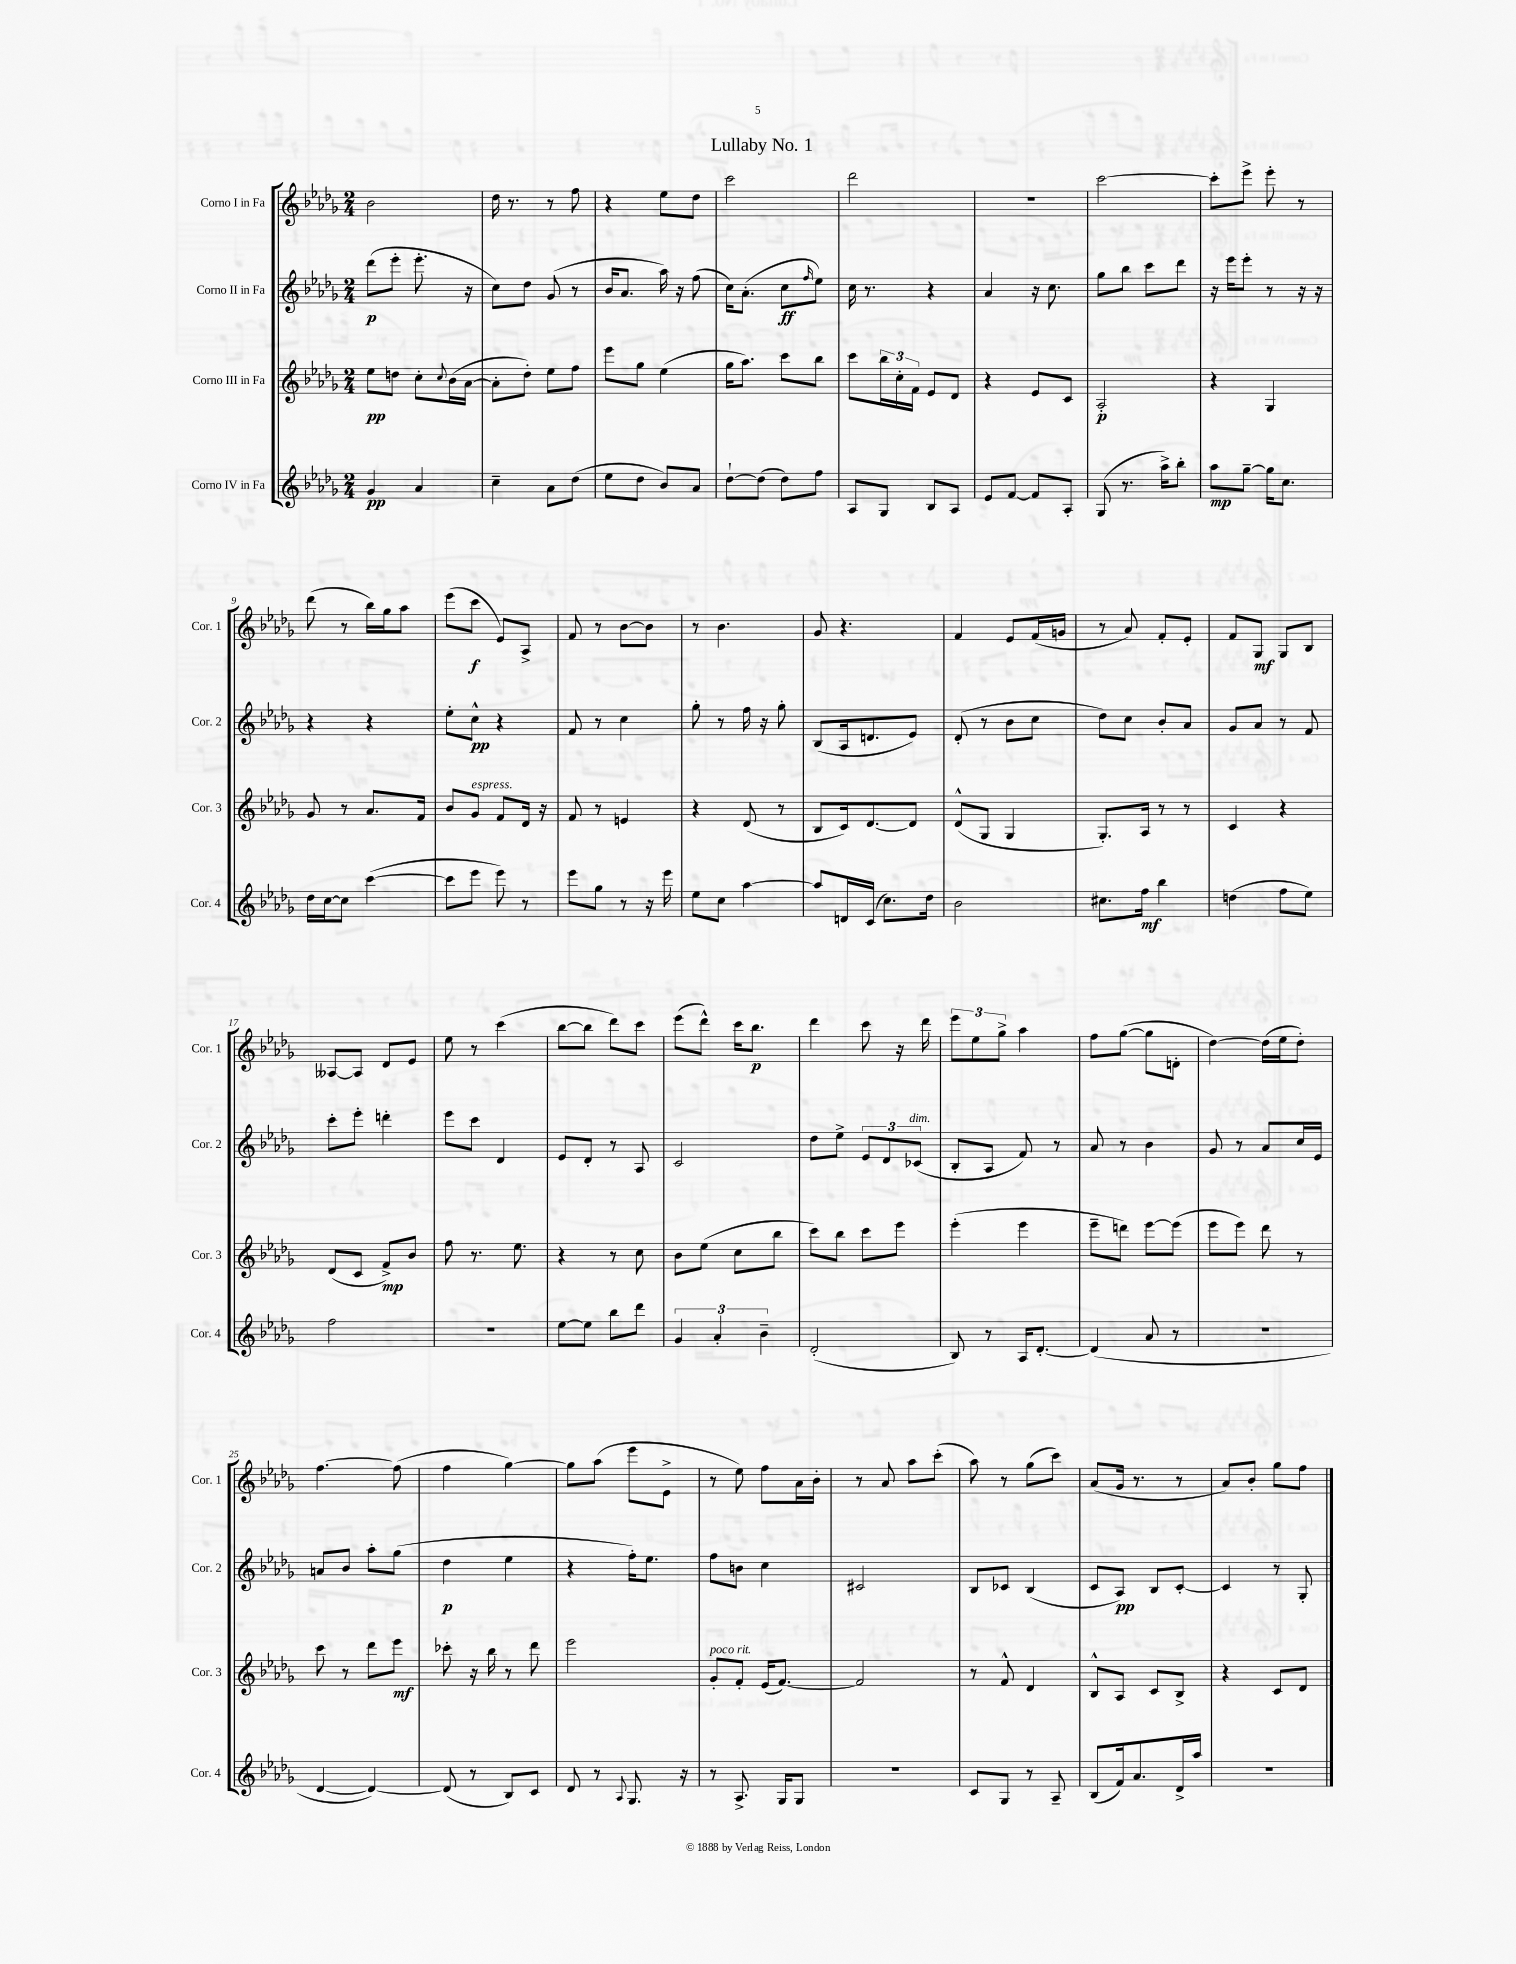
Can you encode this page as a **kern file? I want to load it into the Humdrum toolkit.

**kern	**dynam	**kern	**dynam	**kern	**dynam	**kern	**dynam
*part4	*part4	*part3	*part3	*part2	*part2	*part1	*part1
*staff4	*staff4	*staff3	*staff3	*staff2	*staff2	*staff1	*staff1
*I"Corno IV in Fa	*	*I"Corno III in Fa	*	*I"Corno II in Fa	*	*I"Corno I in Fa	*
*I'Cor. 4	*	*I'Cor. 3	*	*I'Cor. 2	*	*I'Cor. 1	*
*clefG2	*	*clefG2	*	*clefG2	*	*clefG2	*
*k[b-e-a-d-g-]	*	*k[b-e-a-d-g-]	*	*k[b-e-a-d-g-]	*	*k[b-e-a-d-g-]	*
*M2/4	*	*M2/4	*	*M2/4	*	*M2/4	*
=1	=1	=1	=1	=1	=1	=1	=1
4g-/	pp	8ee-\L	pp	(8ddd-\L	p	2b-\	.
.	.	8ddn\J	.	8eee-'\J	.	.	.
4a-/	.	8cc'\L	.	8.eee-'\	.	.	.
.	.	8qqcc/	.	.	.	.	.
.	.	(16b-\L	.	.	.	.	.
.	.	[16a-\JJ	.	16r	.	.	.
=2	=2	=2	=2	=2	=2	=2	=2
4cc~\	.	8a-'\L]	.	8cc\L)	.	16dd-\	.
.	.	.	.	.	.	8.r	.
.	.	8dd-'\J)	.	8dd-\J	.	.	.
8a-\L	.	8ee-\L	.	(8g-/	.	8r	.
(8dd-\J	.	8ff\J	.	8r	.	8ff\	.
=3	=3	=3	=3	=3	=3	=3	=3
8ee-\L	.	8eee-\L	.	16b-/KL	.	4r	.
.	.	.	.	8.a-/J	.	.	.
8dd-\J	.	8gg-\J	.	.	.	.	.
8b-/L)	.	(4ee-\	.	16aa-\)	.	8ee-\L	.
.	.	.	.	16r	.	.	.
8a-/J	.	.	.	(8ff\	.	8dd-\J	.
=4	=4	=4	=4	=4	=4	=4	=4
[8dd-`\L	.	16gg-\KL	.	16cc\KL)	.	2ccc\	.
.	.	8.aa-\J)	.	(8.a-'\J	.	.	.
(8dd-\J]	.	.	.	.	.	.	.
8dd-\L)	.	8ccc\L	.	8cc\L	ff	.	.
.	.	.	.	16qqff/	.	.	.
8ff\J	.	8bb-\J	.	8ee-\J)	.	.	.
=5	=5	=5	=5	=5	=5	=5	=5
8A-/L	.	8ccc\L	.	16cc\	.	2ddd-\	.
.	.	.	.	8.r	.	.	.
8G-/J	.	24bb-\L	.	.	.	.	.
.	.	24cc'\	.	.	.	.	.
.	.	24f\JJ	.	.	.	.	.
8B-/L	.	8e-/L	.	4r	.	.	.
8A-/J	.	8d-/J	.	.	.	.	.
=6	=6	=6	=6	=6	=6	=6	=6
8e-/L	.	4r	.	4a-/	.	2r	.
[8f/J	.	.	.	.	.	.	.
8f/L]	.	8e-/L	.	16r	.	.	.
.	.	.	.	8.cc\	.	.	.
8A-'/J	.	8c/J	.	.	.	.	.
=7	=7	=7	=7	=7	=7	=7	=7
(8G-/	.	2A-'/	p	8gg-\L	.	[2ccc\	.
8.r	.	.	.	8bb-\J	.	.	.
.	.	.	.	8ccc\L	.	.	.
16aa-^\KL)	.	.	.	.	.	.	.
8bb-'\J	.	.	.	8ddd-\J	.	.	.
=8	=8	=8	=8	=8	=8	=8	=8
8aa-\L	mp	4r	.	16r	.	8ccc'\L]	.
.	.	.	.	16eee-\KL	.	.	.
[8gg-~\J	.	.	.	8eee-'\J	.	8eee-^\J	.
16gg-\KL]	.	4G-/	.	8r	.	8eee-'\	.
8.cc\J	.	.	.	.	.	.	.
.	.	.	.	16r	.	8r	.
.	.	.	.	16r	.	.	.
!!LO:LB:g=z
=9	=9	=9	=9	=9	=9	=9	=9
16dd-\LL	.	8g-/	.	4r	.	(8ddd-\	.
[16cc\J	.	.	.	.	.	.	.
8cc\J]	.	8r	.	.	.	8r	.
([4ccc\	.	8.a-/L	.	4r	.	16bb-\LL)	.
.	.	.	.	.	.	16gg-\J	.
.	.	.	.	.	.	8aa-\J	.
.	.	16f/Jk	.	.	.	.	.
=10	=10	=10	=10	=10	=10	=10	=10
8ccc\L]	.	8b-/L	.	8ee-'\L	.	(8eee-\L	.
!	!	!LO:TX:a:i:t=espress.	!	!	!	!	!
8eee-\J	.	8g-/J	.	8cc^^\J	pp	8ccc\J	f
8eee-\)	.	8f/L	.	4r	.	8e-/L)	.
8r	.	16d-/Jk	.	.	.	8A-^/J	.
.	.	16r	.	.	.	.	.
=11	=11	=11	=11	=11	=11	=11	=11
8eee-\L	.	8f/	.	8f/	.	8f/	.
8gg-\J	.	8r	.	8r	.	8r	.
8r	.	4en/	.	4cc\	.	[8b-\L	.
16r	.	.	.	.	.	8b-\J]	.
16eee-\	.	.	.	.	.	.	.
=12	=12	=12	=12	=12	=12	=12	=12
8ee-\L	.	4r	.	8gg-'\	.	8r	.
8cc\J	.	.	.	8r	.	4.b-\	.
[4aa-\	.	(8d-/	.	16ff\	.	.	.
.	.	.	.	16r	.	.	.
.	.	8r	.	8gg-'\	.	.	.
=13	=13	=13	=13	=13	=13	=13	=13
8aa-/L]	.	8B-/L	.	(8B-/L	.	8g-/	.
16dn/L	.	16c/k)	.	16A-/k	.	4.r	.
(16c/JJ	.	[8.d-/	.	8.dn/	.	.	.
8.cc\L)	.	.	.	.	.	.	.
.	.	8d-/J]	.	8e-/J)	.	.	.
16dd-\Jk	.	.	.	.	.	.	.
=14	=14	=14	=14	=14	=14	=14	=14
2b-\	.	(8d-^^/L	.	(8d-'/	.	4f/	.
.	.	8G-/J	.	8r	.	.	.
.	.	4G-/	.	8b-\L	.	8e-/L	.
.	.	.	.	8cc\J	.	(16f/L	.
.	.	.	.	.	.	16gn/JJ	.
=15	=15	=15	=15	=15	=15	=15	=15
8.cc#X\L	.	8.G-'/L)	.	8dd-\L)	.	8r	.
.	.	.	.	8cc\J	.	8a-/)	.
16ff\Jk	mf	16A-/Jk	.	.	.	.	.
4bb-\	.	8r	.	8b-'/L	.	8f'/L	.
.	.	8r	.	8a-/J	.	8e-'/J	.
=16	=16	=16	=16	=16	=16	=16	=16
(4ddn\	.	4c/	.	8g-/L	.	8f/L	.
.	.	.	.	8a-/J	.	8G-/J	mf
8ff\L	.	4r	.	8r	.	8G-/L	.
8ee-\J)	.	.	.	8f/	.	8B-/J	.
!!LO:LB:g=z
=17	=17	=17	=17	=17	=17	=17	=17
2ff\	.	(8d-/L	.	8ccc'\L	.	[8A--X/L	.
.	.	8c/J	.	8eee-'\J	.	8A--/J]	.
.	.	8f^/L)	mp	4dddn'\	.	8d-/L	.
.	.	8b-/J	.	.	.	8e-/J	.
=18	=18	=18	=18	=18	=18	=18	=18
2r	.	8ff\	.	8eee-\L	.	8ee-\	.
.	.	8.r	.	8ccc\J	.	8r	.
.	.	.	.	4d-/	.	(4ccc\	.
.	.	8.ee-\	.	.	.	.	.
=19	=19	=19	=19	=19	=19	=19	=19
[8ee-\L	.	4r	.	8e-/L	.	[8bb-\L	.
8ee-\J]	.	.	.	8d-'/J	.	8bb-\J]	.
8bb-\L	.	8r	.	8r	.	8ddd-\L)	.
8ddd-\J	.	8cc\	.	8A-/	.	8ccc\J	.
=20	=20	=20	=20	=20	=20	=20	=20
6g-/	.	8b-\L	.	2c/	.	(8eee-\L	.
.	.	(8ee-\J	.	.	.	8ddd-^^\J)	.
6a-'/	.	.	.	.	.	.	.
.	.	8cc\L	.	.	.	16ccc\KL	.
.	.	.	.	.	.	8.bb-\J	p
6b-~\	.	.	.	.	.	.	.
.	.	8bb-\J	.	.	.	.	.
=21	=21	=21	=21	=21	=21	=21	=21
(2d-'/	.	8ccc\L)	.	8dd-\L	.	4ddd-\	.
.	.	8bb-\J	.	8ee-^\J	.	.	.
.	.	8ccc\L	.	12e-/L	.	8ccc\	.
.	.	.	.	12d-/	.	.	.
.	.	8eee-\J	.	.	.	16r	.
!	!	!	!	!LO:TX:a:i:t=dim.	!	!	!
.	.	.	.	(12c-X/J	.	.	.
.	.	.	.	.	.	16ddd-\	.
=22	=22	=22	=22	=22	=22	=22	=22
8B-/)	.	(4eee-'\	.	8B-'/L	.	12eee-\L	.
.	.	.	.	.	.	12ee-\	.
8r	.	.	.	8A-/J	.	.	.
.	.	.	.	.	.	12gg-^\J	.
16A-/KL	.	4eee-\	.	8f/)	.	4aa-\	.
[8.d-'/J	.	.	.	.	.	.	.
.	.	.	.	8r	.	.	.
=23	=23	=23	=23	=23	=23	=23	=23
(4d-/]	.	8eee-~\L	.	8a-/	.	8ff\L	.
.	.	8dddn\J)	.	8r	.	([8gg-\J	.
8a-/	.	[8eee-\L	.	4b-\	.	8gg-\L]	.
8r	.	(8eee-\J]	.	.	.	8dn'\J	.
=24	=24	=24	=24	=24	=24	=24	=24
2r	.	8eee-\L	.	8g-/	.	[4dd-\)	.
.	.	8eee-\J)	.	8r	.	.	.
.	.	8ddd-\	.	8a-/L	.	(16dd-\LL]	.
.	.	.	.	.	.	16ee-\J	.
.	.	8r	.	16cc/L	.	8dd-'\J)	.
.	.	.	.	16e-/JJ	.	.	.
!!LO:LB:g=z
=25	=25	=25	=25	=25	=25	=25	=25
[4d-/	.	8ccc\	.	8an/L	.	[4.ff\	.
.	.	8r	.	8b-/J	.	.	.
4d-/_)	.	8ddd-\L	.	8aa-'\L	.	.	.
.	.	8eee-\J	mf	(8gg-\J	.	(8ff\]	.
=26	=26	=26	=26	=26	=26	=26	=26
(8d-/]	.	8ccc-X'\	.	4dd-\	p	4ff\	.
8r	.	16r	.	.	.	.	.
.	.	16bb-\	.	.	.	.	.
8B-/L)	.	8r	.	4ee-\	.	[4gg-\)	.
8c/J	.	8ddd-\	.	.	.	.	.
=27	=27	=27	=27	=27	=27	=27	=27
8d-/	.	2eee-\	.	4r	.	8gg-\L]	.
8r	.	.	.	.	.	(8aa-\J	.
8qqA-/	.	.	.	.	.	.	.
8.G-/	.	.	.	16ff'\KL)	.	8eee-\L	.
.	.	.	.	8.ee-\J	.	.	.
.	.	.	.	.	.	8e-^\J	.
16r	.	.	.	.	.	.	.
=28	=28	=28	=28	=28	=28	=28	=28
!	!	!LO:TX:a:i:t=poco rit.	!	!	!	!	!
8r	.	8g-'/L	.	8ff\L	.	8r	.
8.A-^/	.	8f'/J	.	8bn\J	.	8ee-\)	.
.	.	(16e-/KL	.	4cc\	.	8ff\L	.
16G-/KL	.	[8.f/J)	.	.	.	.	.
8G-/J	.	.	.	.	.	16a-\L	.
.	.	.	.	.	.	16b-'\JJ	.
=29	=29	=29	=29	=29	=29	=29	=29
2r	.	2f/]	.	2c#X/	.	8r	.
.	.	.	.	.	.	8a-/	.
.	.	.	.	.	.	8aa-\L	.
.	.	.	.	.	.	(8ccc'\J	.
=30	=30	=30	=30	=30	=30	=30	=30
8c/L	.	8r	.	8B-/L	.	8aa-\)	.
8G-/J	.	8f^^/	.	8c-X/J	.	8r	.
8r	.	4d-/	.	(4B-/	.	(8gg-\L	.
8A-~/	.	.	.	.	.	8ccc\J)	.
=31	=31	=31	=31	=31	=31	=31	=31
(8B-/L	.	8B-^^/L	.	8c/L	.	(8a-/L	.
16f/k)	.	8A-/J	.	8A-/J)	pp	16g-/Jk	.
8.a-/	.	.	.	.	.	8.r	.
.	.	8c/L	.	8B-/L	.	.	.
16d-^/L	.	8B-^/J	.	[8c'/J	.	8r	.
16aa-/JJ	.	.	.	.	.	.	.
=32	=32	=32	=32	=32	=32	=32	=32
2r	.	4r	.	4c/]	.	8a-/L)	.
.	.	.	.	.	.	8b-'/J	.
.	.	8c/L	.	8r	.	8gg-\L	.
.	.	8d-/J	.	8G-'/	.	8ff\J	.
==	==	==	==	==	==	==	==
*-	*-	*-	*-	*-	*-	*-	*-
